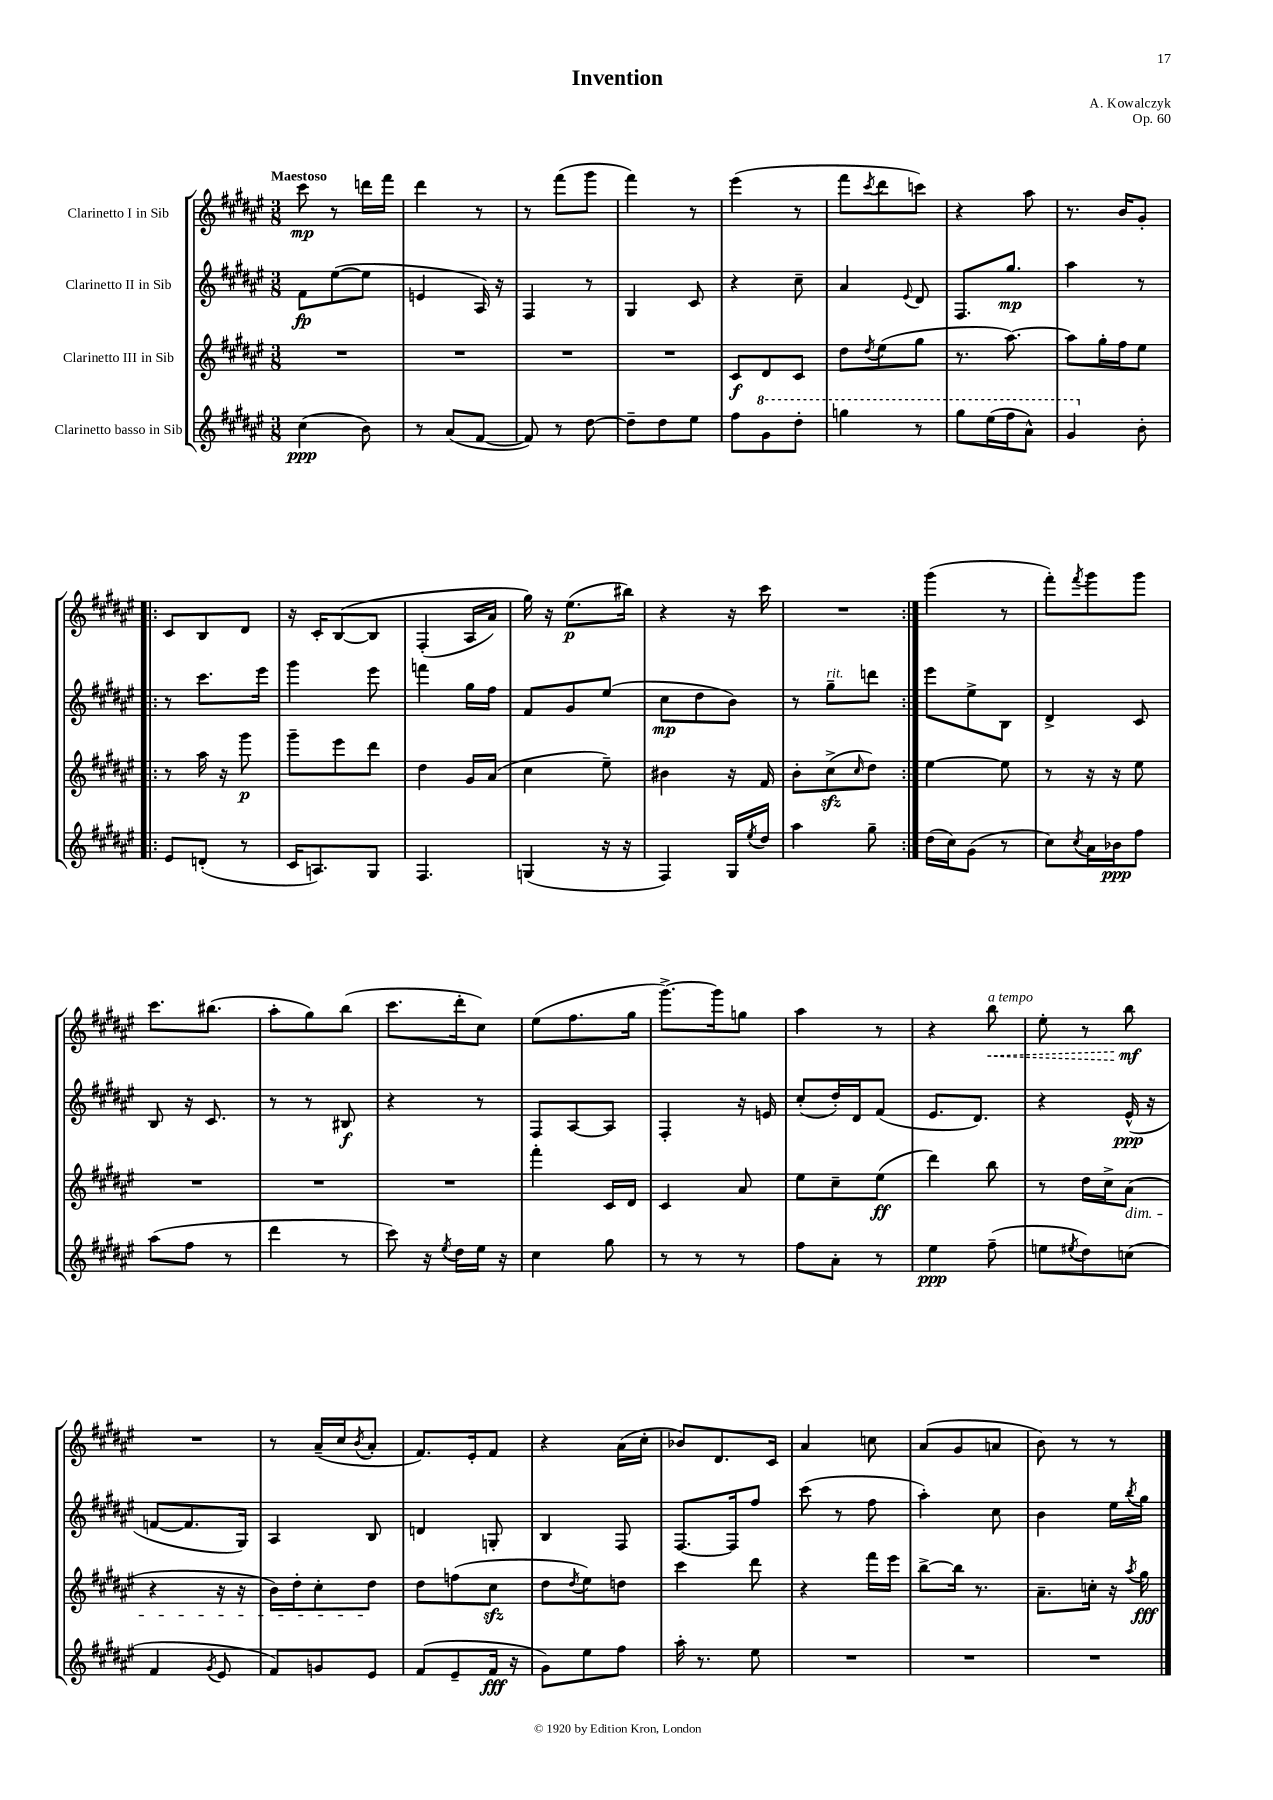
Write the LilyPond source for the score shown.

\header { title = "Invention" composer = "A. Kowalczyk" opus = "Op. 60" }
<<
\new StaffGroup <<
\new Staff = "s0" \with { instrumentName = "Clarinetto I in Sib" } {
    \clef treble \key fis \major \numericTimeSignature \time 3/8 \tempo "Maestoso"
    cis'''8\mp r8 d'''16 fis'''16 |
    dis'''4 r8 |
    r8 fis'''8( gis'''8 |
    fis'''4) r8 |
    eis'''4( r8 |
    fis'''8 \acciaccatura { cis'''8 } dis'''8 c'''8) |
    r4 ais''8 |
    r8. b'16 gis'8-. |
    \repeat volta 2 { cis'8 b8 dis'8 |
    r16 cis'16-. b8~\( b8 |
    fis4-.( ais16 ais'16) |
    gis''16\) r16 eis''8.\p( bis''16) |
    r4 r16 cis'''16 |
    R4. | }
    gis'''4( r8 |
    fis'''8-.) \acciaccatura { fis'''8 } gis'''8 gis'''8 |
    cis'''8. bis''8.( |
    ais''8-. gis''8) b''8( |
    cis'''8. dis'''16-. cis''8) |
    eis''8( fis''8. gis''16 |
    gis'''8.~->) gis'''16 g''8 |
    ais''4 r8 |
    r4 \once \override Hairpin.style = #'dashed-line b''8\<^\markup { \italic "a tempo" } |
    eis''8-. r8 b''8\mf\! |
    R4. |
    r8 ais'16--( cis''16 \acciaccatura { b'8 } ais'8-. |
    fis'8.) eis'16-. fis'8 |
    r4 ais'16( cis''16-. |
    bes'8) dis'8. cis'16 |
    ais'4 c''8 |
    ais'8( gis'8 a'8 |
    b'8) r8 r8 \bar "|." |
}
\new Staff = "s1" \with { instrumentName = "Clarinetto II in Sib" } {
    \clef treble \key fis \major \numericTimeSignature \time 3/8
    fis'8\fp eis''8~( eis''8 |
    e'4 ais16) r16 |
    fis4 r8 |
    gis4 cis'8 |
    r4 cis''8-- |
    ais'4 \appoggiatura { eis'8 } dis'8 |
    fis8. gis''8.\mp |
    ais''4 r8 |
    \repeat volta 2 { r8 cis'''8. eis'''16 |
    gis'''4 eis'''8 |
    f'''4 gis''16 fis''16 |
    fis'8 gis'8 eis''8( |
    cis''8\mp dis''8 b'8) |
    r8 gis''8--^\markup { \italic "rit." } d'''8 | }
    eis'''8 eis''8-> b8 |
    dis'4-> cis'8 |
    b8 r16 cis'8. |
    r8 r8 bis8\f |
    r4 r8 |
    fis8 ais8~ ais8 |
    fis4-. r16 e'16 |
    cis''8-.( dis''16-.) dis'16 fis'8( |
    eis'8. dis'8.) |
    r4 eis'16-^\ppp( r16 |
    f'8~ f'8. gis16) |
    ais4 b8 |
    d'4 g8-. |
    b4 fis8 |
    fis8.~ fis16 fis''8 |
    cis'''8( r8 fis''8 |
    ais''4-.) cis''8 |
    b'4 eis''16 \acciaccatura { b''8 } gis''16 \bar "|." |
}
\new Staff = "s2" \with { instrumentName = "Clarinetto III in Sib" } {
    \clef treble \key fis \major \numericTimeSignature \time 3/8
    R4. |
    R4. |
    R4. |
    R4. |
    cis'8\f dis'8 cis'8 |
    dis''8 \acciaccatura { dis''8 } eis''8( gis''8 |
    r8. ais''8.~) |
    ais''8 gis''16-. fis''16 eis''8 |
    \repeat volta 2 { r8 ais''16 r16 gis'''8\p |
    gis'''8-- eis'''8 dis'''8 |
    dis''4 gis'16 ais'16( |
    cis''4 eis''8--) |
    bis'4 r16 fis'16 |
    b'8-. cis''8->\sfz( \grace { cis''16 } dis''8) | }
    eis''4~ eis''8 |
    r8 r16 r16 eis''8 |
    R4. |
    R4. |
    R4. |
    fis'''4-. cis'16 dis'16 |
    cis'4 ais'8 |
    eis''8 cis''8-- eis''8\ff( |
    dis'''4) b''8 |
    r8 dis''16 cis''16-> ais'8\dim( |
    r4 r16 r16 |
    b'16) dis''16-. cis''8-. dis''8\! |
    dis''8 f''8( cis''8\sfz |
    dis''8 \acciaccatura { dis''8 } eis''8) d''8 |
    cis'''4 dis'''8 |
    r4 fis'''16 eis'''16 |
    b''8~-> b''16 r8. |
    ais'8.-- c''16-. r16 \acciaccatura { ais''8 } gis''16\fff \bar "|." |
}
\new Staff = "s3" \with { instrumentName = "Clarinetto basso in Sib" } {
    \clef treble \key fis \major \numericTimeSignature \time 3/8
    cis''4\ppp( b'8) |
    r8 ais'8( fis'8~ |
    fis'8) r8 dis''8~ |
    dis''8-- dis''8 eis''8 |
    fis''8 \ottava #1 gis''8 dis'''8-. |
    g'''4 r8 |
    gis'''8 eis'''16( fis'''16 ais''8-^) |
    gis''4 \ottava #0 b'8-. |
    \repeat volta 2 { eis'8 d'8-.( r8 |
    cis'16 a8.) gis8 |
    fis4. |
    g4( r16 r16 |
    fis4) gis16 \acciaccatura { eis''8 } dis''16 |
    ais''4 gis''8-- | }
    dis''16( cis''16) gis'8( r8 |
    cis''8) \acciaccatura { cis''8 } ais'16 bes'16\ppp fis''8 |
    ais''8( fis''8 r8 |
    dis'''4 r8 |
    cis'''8) r16 \acciaccatura { eis''8 } dis''16 eis''16 r16 |
    cis''4 gis''8 |
    r8 r8 r8 |
    fis''8 ais'8-. r8 |
    eis''4\ppp fis''8--( |
    e''8 \acciaccatura { eis''8 } dis''8) c''8( |
    fis'4 \acciaccatura { gis'8 } eis'8 |
    fis'8) g'8 eis'8 |
    fis'8( eis'8-- fis'16\fff r16 |
    gis'8) eis''8 fis''8 |
    ais''16-. r8. eis''8 |
    R4. |
    R4. |
    R4. \bar "|." |
}
>>
>>
\layout { \context { \Score \remove "Bar_number_engraver" } }
